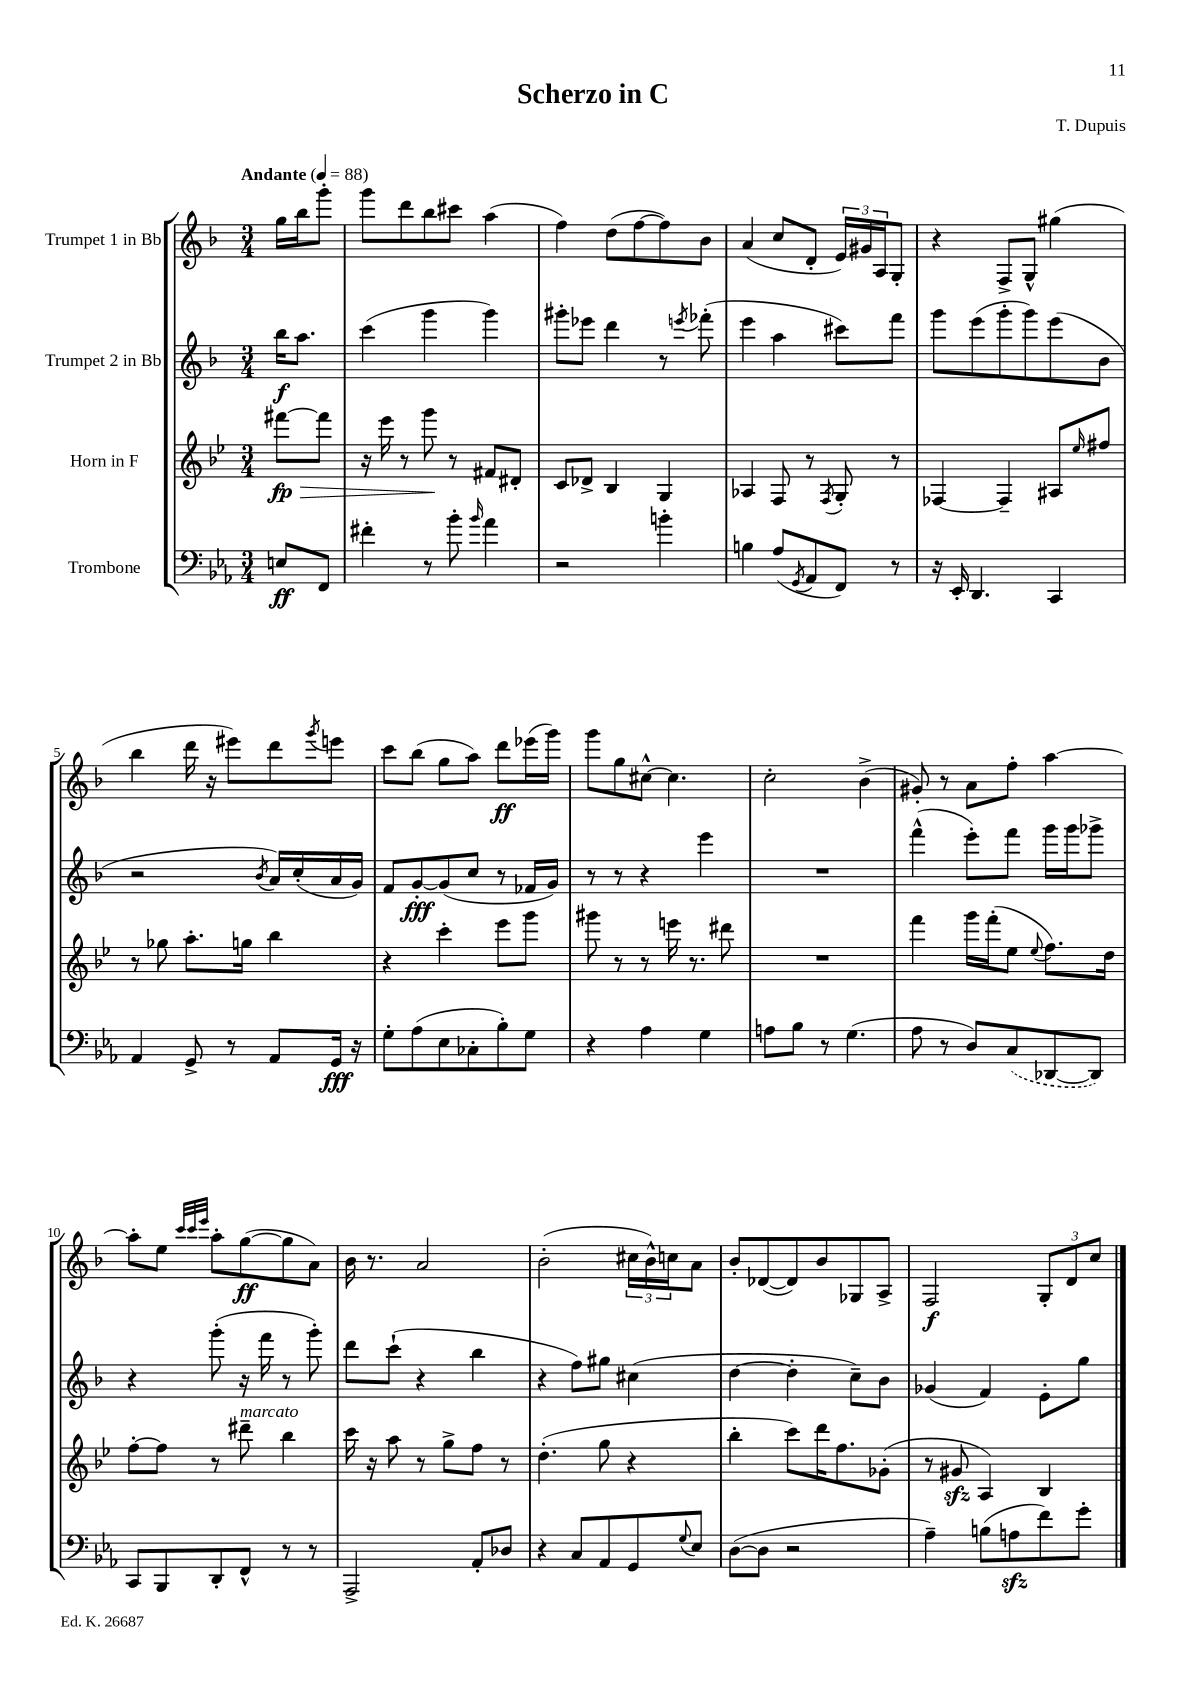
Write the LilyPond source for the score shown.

\header { title = "Scherzo in C" composer = "T. Dupuis" }
<<
\new StaffGroup <<
\new Staff = "s0" \with { instrumentName = "Trumpet 1 in Bb" } {
    \clef treble \key f \major \numericTimeSignature \time 3/4 \partial 4 \tempo "Andante" 4 = 88
    g''16 bes''16 g'''8-. |
    g'''8 d'''8 bes''8 cis'''8 a''4( |
    f''4) d''8( f''8~ f''8) bes'8 |
    a'4( c''8 d'8-. \tuplet 3/2 { e'16) gis'16 a16 } g8-. |
    r4 f8-> g8-^ gis''4( |
    bes''4 d'''16 r16 eis'''8) d'''8 \acciaccatura { g'''8 } e'''8 |
    c'''8 bes''8( g''8 a''8) d'''8\ff ees'''16( g'''16) |
    g'''8 g''8 cis''8~-^ cis''4. |
    c''2-. bes'4->( |
    gis'8-.) r8 a'8 f''8-. a''4~ |
    a''8-. e''8 \grace { c'''32 c'''32 e'''32 } a''8-. g''8~\ff( g''8 a'8) |
    bes'16 r8. a'2 |
    bes'2-.( \tuplet 3/2 { cis''16 bes'16-^) c''16 } a'8 |
    bes'8-. des'8~( des'8) bes'8 ges8 a8-> |
    f2\f \tuplet 3/2 { g8-. d'8 c''8 } \bar "|." |
}
\new Staff = "s1" \with { instrumentName = "Trumpet 2 in Bb" } {
    \clef treble \key f \major \numericTimeSignature \time 3/4 \partial 4
    bes''16\f a''8. |
    c'''4( g'''4 g'''4) |
    gis'''8-. ees'''8 d'''4 r8 \acciaccatura { e'''8 } fes'''8-.( |
    e'''4 a''4 cis'''8) f'''8 |
    g'''8 e'''8( g'''8-. g'''8) e'''8( bes'8 |
    r2 \acciaccatura { bes'8 } a'16) c''16-.( a'16 g'16) |
    f'8 g'8~-.\fff g'8( c''8 r8 fes'16 g'16) |
    r8 r8 r4 e'''4 |
    R2. |
    f'''4-^( e'''8-.) f'''8 g'''16 g'''16 ges'''8-> |
    r4 g'''8-.( r16 f'''16 r8 g'''8-.) |
    d'''8 c'''8-!( r4 bes''4 |
    r4 f''8) gis''8 cis''4( |
    d''4~ d''4-. c''8--) bes'8 |
    ges'4( f'4) e'8-. g''8 \bar "|." |
}
\new Staff = "s2" \with { instrumentName = "Horn in F" } {
    \clef treble \key bes \major \numericTimeSignature \time 3/4 \partial 4
    fis'''8~\fp\> fis'''8 |
    r16 ees'''16 r8 g'''8\! r8 fis'8 dis'8-. |
    c'8 des'8-> bes4 g4 |
    aes4 f8 r8 \acciaccatura { f8 } g8-. r8 |
    fes4~ fes4-- ais8 \grace { ees''16 } fis''8 |
    r8 ges''8 a''8.-. g''16 bes''4 |
    r4 c'''4-. ees'''8 g'''8 |
    gis'''8 r8 r8 e'''16 r8. dis'''8 |
    R2. |
    f'''4 g'''16 f'''16-.( ees''8 \appoggiatura { ees''8 } f''8.) d''16 |
    f''8~-. f''8 r8 dis'''8--^\markup { \italic "marcato" } bes''4 |
    c'''16 r16 a''8 r8 g''8-> f''8 r8 |
    d''4.-.( g''8 r4 |
    bes''4-. c'''8) d'''16 f''8. ges'8-.( |
    r8 gis'8\sfz a4) bes4 \bar "|." |
}
\new Staff = "s3" \with { instrumentName = "Trombone" } {
    \clef bass \key ees \major \numericTimeSignature \time 3/4 \partial 4
    e8\ff f,8 |
    fis'4-. r8 bes'8-. \grace { bes'16 } aes'4 |
    r2 b'4-. |
    b4 aes8( \acciaccatura { g,8 } aes,8 f,8) r8 |
    r16 ees,16-. d,4. c,4 |
    aes,4 g,8-> r8 aes,8 g,16\fff r16 |
    g8-. aes8( ees8 ces8-. bes8-.) g8 |
    r4 aes4 g4 |
    a8 bes8 r8 g4.( |
    aes8 r8 d8) \once \slurDashed c8( des,8~ des,8) |
    c,8 bes,,8 d,8-. f,8-^ r8 r8 |
    aes,,2-> aes,8-. des8 |
    r4 c8 aes,8 g,8 \appoggiatura { g8 } ees8 |
    d8~( d8 r2 |
    aes4--) b8( a8\sfz f'8) g'8-. \bar "|." |
}
>>
>>
